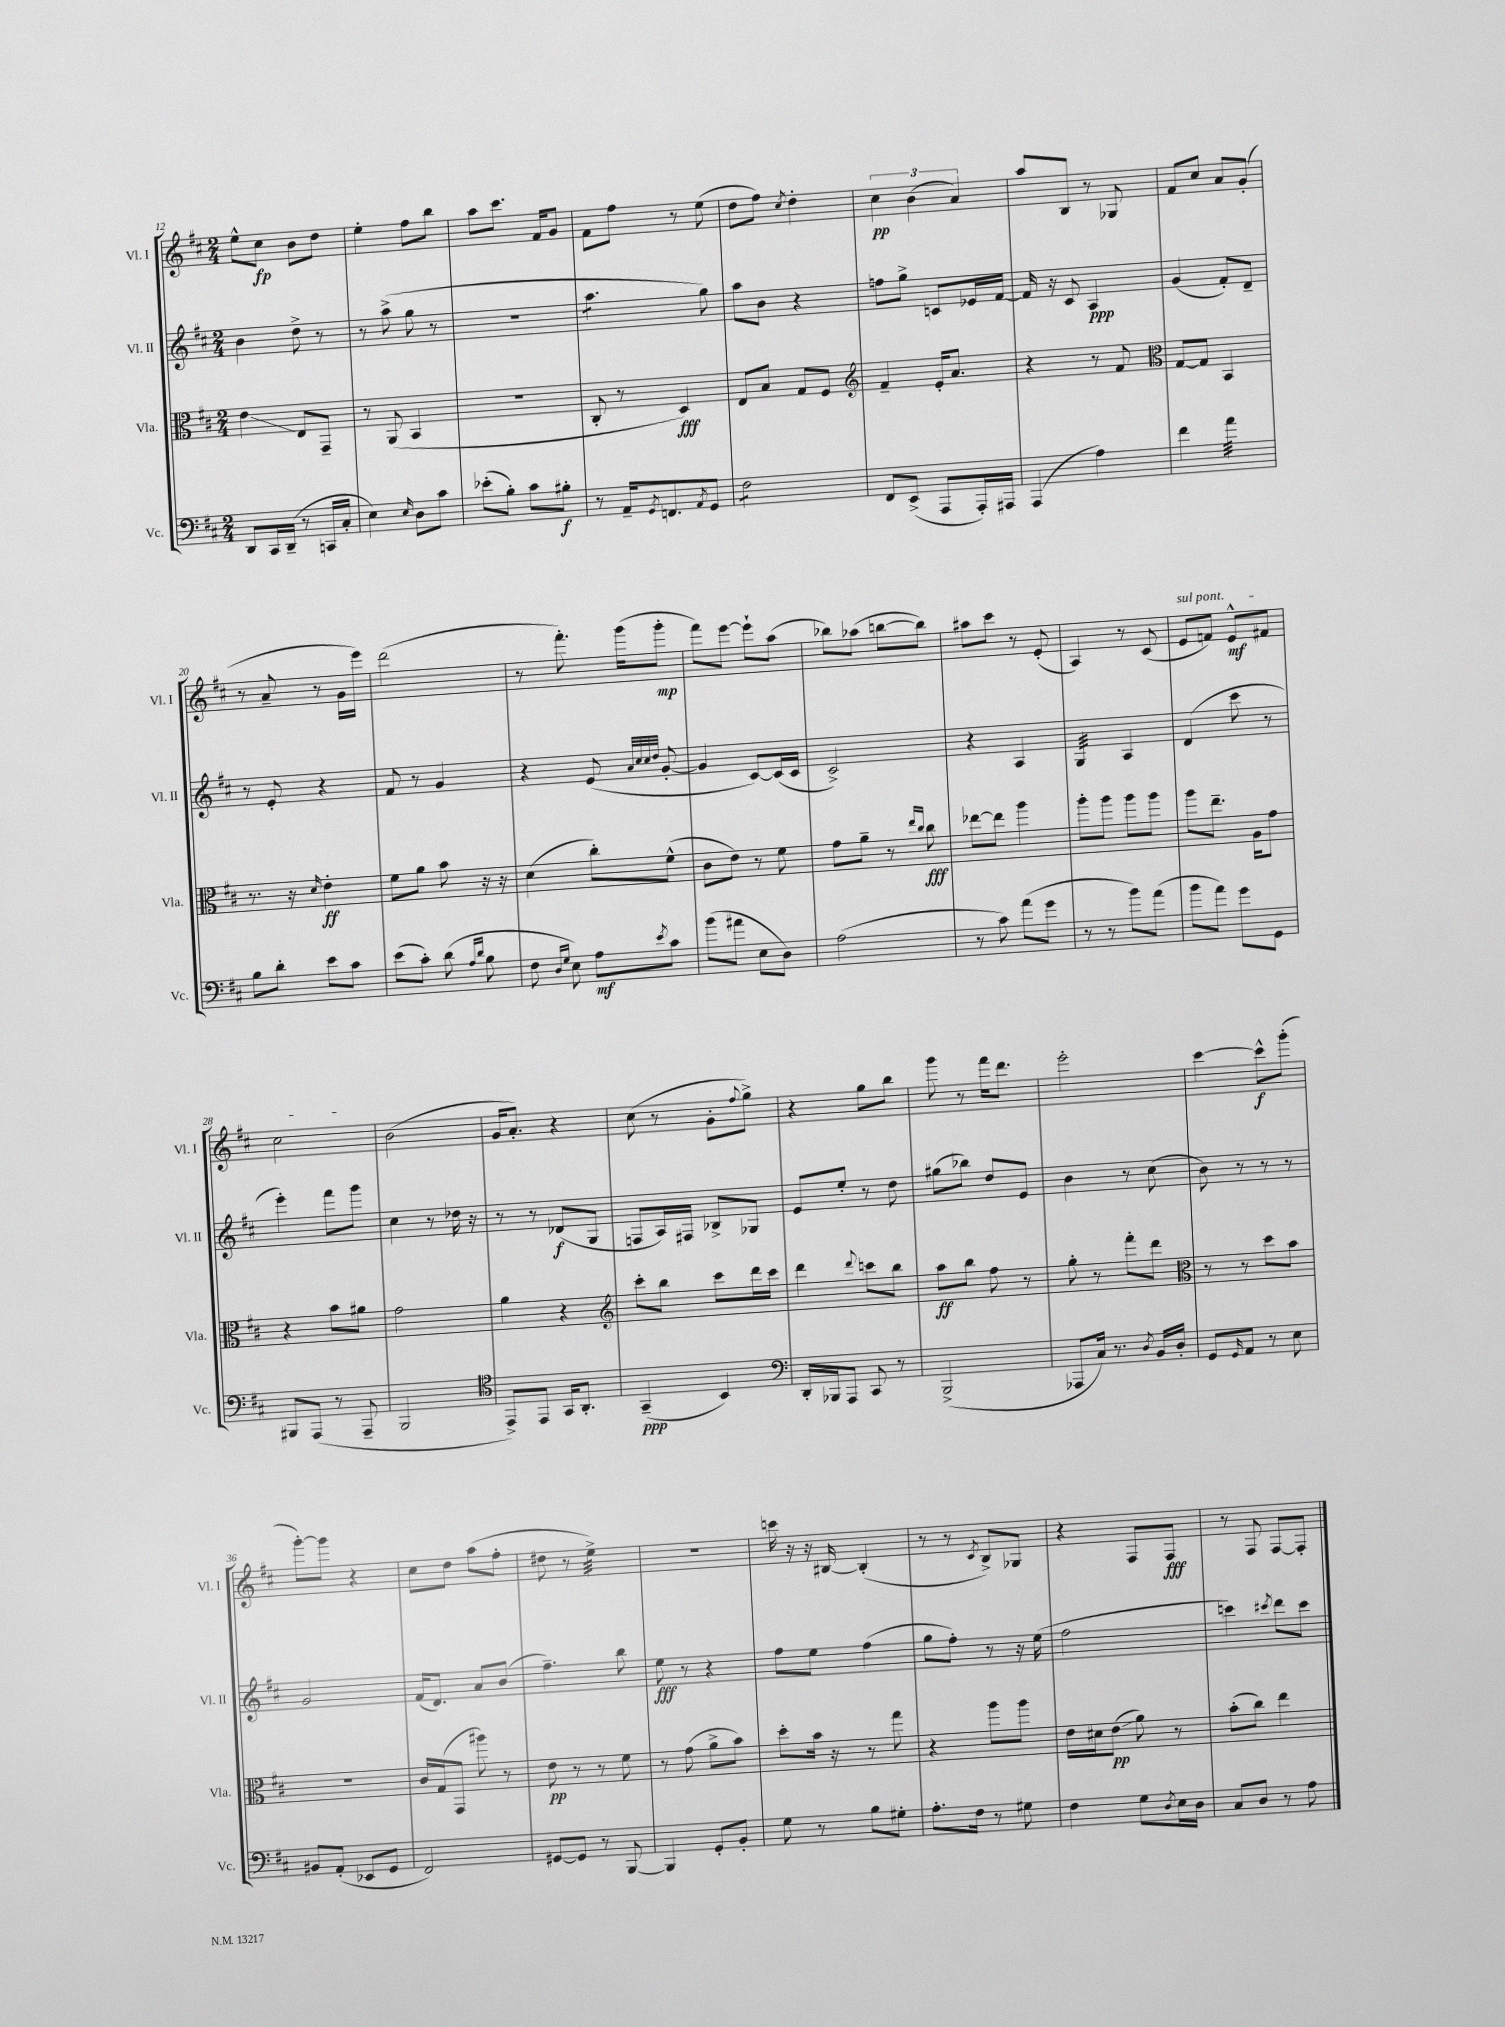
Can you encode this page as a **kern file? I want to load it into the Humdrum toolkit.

**kern	**kern	**kern	**kern
*staff4	*staff3	*staff2	*staff1
*clefF4	*clefC3	*clefG2	*clefG2
*k[f#c#]	*k[f#c#]	*k[f#c#]	*k[f#c#]
*M2/4	*M2/4	*M2/4	*M2/4
8DD	4e	4b	8ee^^
16CC#	.	.	8cc#
(16DD~	.	.	.
8r	8E	8dd^	8b
16CC	8GG~	8r	8dd
16C#'	.	.	.
=	=	=	=
4E)	8r	8r	4ee'
.	(8AA	(8aa^	.
16qqE	.	.	.
8D	4BB	8gg	8ff#
8c#	.	8r	8bb
=	=	=	=
(8e-'	2r	2r	8aa
8B')	.	.	8.ccc#
8c#	.	.	.
.	.	.	16f#
8B#'	.	.	8g
=	=	=	=
8r	8C#'	4.aa	8f#
16AA~	8r	.	8ff#
8qGG	.	.	.
8.FF	.	.	.
.	4D)	.	8r
8qAA	.	.	.
8GG	.	8gg)	(8ee
=	=	=	=
2F#	8E	8aa	8dd
.	8B	8b	8ff#)
.	.	.	8qcc#
.	8G	4r	4dd'
.	8F#	.	.
=	=	=	=
*	*clefG2	*	*
8FF#	4f#~	8ff	6cc#
(8EE^	.	8gg^	.
.	.	.	(6b
8AAA	16e'	8c	.
.	8.a	.	.
.	.	.	6a)
16AAA')	.	16e-	.
16AAA#	.	[16f#	.
=	=	=	=
(4AAA	4r	16f#]	8aa
.	.	16r	.
.	.	8c#	8B
4A)	8r	4A	8r
.	8f#	.	8G-
=	=	=	=
*	*clefC3	*	*
4f#	[8G	(4g	8f#
.	8G]	.	8cc#
4a	4BB	8f#')	8a
.	.	8d~	(8g'
=	=	=	=
8B	8.r	8r	8r
8d'	.	8e'	8a~
.	16r	.	.
.	16qqd	.	.
8e	4e'	4r	8r
8c#	.	.	16g
.	.	.	16eee)
=	=	=	=
(8e	8f#	8f#	(2ddd
8c#')	8a	8r	.
(8d	8b	4g	.
16qqA	.	.	.
16qqd	.	.	.
8B	16r	.	.
.	16r	.	.
=	=	=	=
8F#	(4d	4r	8r
16qqD	.	.	.
16qqG	.	.	.
8E)	.	.	8.fff#')
8A	8cc#')	(8e	.
.	.	.	(16ggg
.	.	32qqa	.
.	.	32qqcc#	.
.	.	32qqcc#	.
8qe	.	32qqdd	.
8c#	(8f#^^	[8g'	8ggg'
=	=	=	=
(8b	8c#	4g]	8fff#)
8a#	8e)	.	[8eee
8E	8r	[8c#)	8eee`]
8D)	8f#	(16c#]	(8aa
.	.	16c#	.
=	=	=	=
(2A	8g	2c#^)	8bb-)
.	8a~	.	(8aa-
.	8r	.	[8bb
.	16qqee	.	.
.	16qqcc#	.	.
.	8cc#	.	8bb])
=	=	=	=
8r	[8ee-	4r	8aa#
8c#)	8ee-]	.	8ccc#
(8a	4aa	4A	8r
8g	.	.	(8e'
=	=	=	=
8r	8aa'	4G	4A)
8r	8aa	.	.
8b)	8aa	4A	8r
(8a	8aa	.	(8c#
=	=	=	=
8b	8aa	(4d	8e
8a)	8.ee~	.	8f)
8g	.	8ccc#	8e^^
.	16A	.	.
8GG	8g	8r	8f#
=	=	=	=
8BBB#	4r	4eee')	2cc#
(8AAA	.	.	.
8r	8b	8fff#	.
8AAA~	8a#	8ggg	.
=	=	=	=
2BBB	2g	4cc#	(2b
.	.	8r	.
.	.	16dd-	.
.	.	16r	.
=	=	=	=
*clefC4	*	*	*
8EE^)	4a	8r	16g
.	.	.	8.a')
8EE	.	8r	.
16GG	4r	(8d-	4r
8.AA'	.	.	.
.	.	8G	.
=	=	=	=
*	*clefG2	*	*
(4GG~	8ccc#'	8F	(8cc#
.	8bb	16A)	8r
.	.	16F#	.
4BB)	8ccc#	8B-^	8g'
.	.	.	8qqff#
.	16ddd	8G-	8gg^)
.	16ccc#	.	.
=	=	=	=
*clefF4	*	*	*
16DD'	4ddd	8e	4r
16BBB-	.	.	.
8AAA	.	8ee'	.
.	8qqddd	.	.
8CC#	8ccc	8r	8gg
8r	8bb	8dd	8bb
=	=	=	=
(2BBB^	8aa	(8gg#	8ggg
.	8bb	8bb-)	8r
.	8ff#	8dd	16fff#
.	.	.	8.ddd
.	8r	8e	.
=	=	=	=
8AAA-	8gg'	4b	2eee'
16C#)	8r	.	.
8.r	.	.	.
.	8fff#'	8r	.
8qD	.	.	.
16BB	8ddd	(8cc#	.
16D'	.	.	.
=	=	=	=
*	*clefC3	*	*
8GG	8r	8b)	[4ccc#
16qqGG	.	.	.
8AA	8r	8r	.
8r	8dd	8r	8ccc#^^]
8E	8b	8r	(8ggg'
=	=	=	=
8BB#	2r	2g	[8ggg')
(8AA'	.	.	8ggg]
8EE-	.	.	4r
8GG	.	.	.
=	=	=	=
2FF#)	16c#	(16f#	8cc#
.	(16G	8.d)	.
.	8GG	.	8dd
.	8aa#)	8a	(8aa
.	8r	(8b	8ff#'
=	=	=	=
[8GG#	8e	4.ff#~)	8dd#
8GG#]	8r	.	8r
8r	8r	.	4ee^)
[8BBB	8f#	8bb	.
=	=	=	=
4BBB]	8r	8ee	2r
.	(8g	8r	.
8GG'	8a^	4r	.
8BB'	8b)	.	.
=	=	=	=
8G	8dd'	8ff#	16ccc
.	.	.	16r
8r	16b	8ee	16r
.	16r	.	[16B#
8B	8r	(4ff#	(4B#']
8G#'	8gg	.	.
=	=	=	=
8.A'	4r	8gg	8r
.	.	8ff#')	8r
16F#	.	.	.
.	.	.	8qc#
8r	8aa	8r	8B^)
8G#	8aa	16r	8G-
.	.	(16ee	.
=	=	=	=
4F#	16e	2ff#	4r
.	16d#	.	.
.	(8e	.	.
8G	8a)	.	8F#
8qD	.	.	.
16E	8r	.	8F#
16D	.	.	.
=	=	=	=
8C#	(8b'	4ccc)	8r
8D	8cc#)	.	8F#
.	.	8qccc#	.
8r	4ee	8ddd	[8F#
8A	.	8ccc#	8F#']
==	==	==	==
*-	*-	*-	*-
